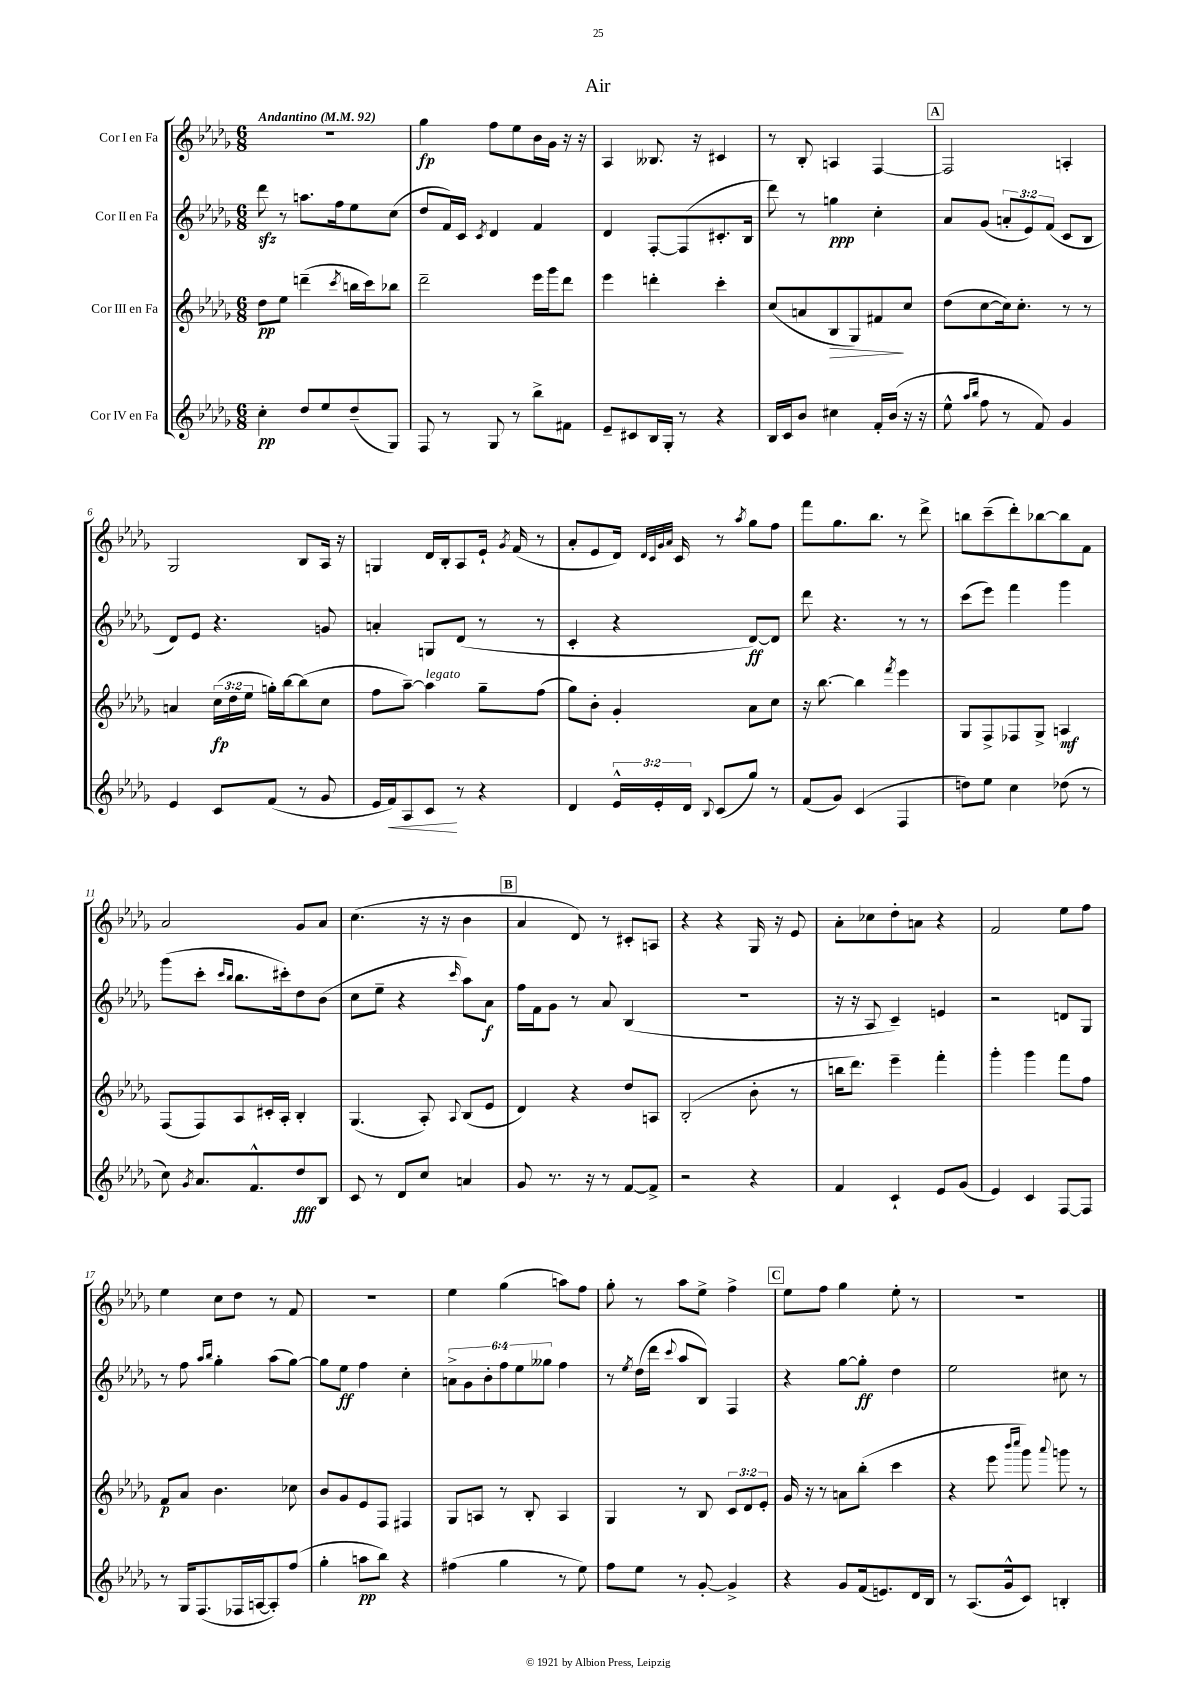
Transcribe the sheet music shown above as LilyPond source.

\header { title = "Air" }
<<
\new StaffGroup <<
\new Staff = "s0" \with { instrumentName = "Cor I en Fa" } {
    \clef treble \key des \major \numericTimeSignature \time 6/8 \tempo "Andantino" 4 = 92
    \autoBeamOff r2. |
    ges''4\fp f''8[ ees''8 bes'16 ges'16] r16 r16 |
    aes4 beses8. r16 cis'4 |
    r8 bes8-. a4 f4~ |
    \mark \markup { \box "A" } f2 a4-. |
    ges2 bes8[ aes16] r16 |
    g4 des'16[ bes16-. aes8 ees'16]-! \acciaccatura { ges'8 } f'16( r8 |
    aes'8[-. ees'8 des'16]) \grace { des'32[ c'32 ges'32 aes'32] } c'16 r8 \acciaccatura { aes''8 } ges''8[ f''8] |
    f'''8[ ges''8. bes''8.] r8 des'''8-> |
    b''8[ c'''8--( des'''8-.) bes''8~ bes''8 f'8] |
    aes'2 ges'8[ aes'8] |
    c''4.( r16 r16 bes'4 |
    \mark \markup { \box "B" } aes'4 des'8) r8 cis'8[-. a8] |
    r4 r4 ges16 r16 ees'8 |
    aes'8[-. ces''8 des''8-. a'8] r4 |
    f'2 ees''8[ f''8] |
    ees''4 c''8[ des''8] r8 f'8 |
    R2. |
    ees''4 ges''4( a''8[) f''8] |
    ges''8-. r8 aes''8[ ees''8]-> f''4-> |
    \mark \markup { \box "C" } ees''8[ f''8] ges''4 ees''8-. r8 |
    R2. \bar "|." |
}
\new Staff = "s1" \with { instrumentName = "Cor II en Fa" } {
    \clef treble \key des \major \numericTimeSignature \time 6/8 \override Staff.TupletNumber.text = #tuplet-number::calc-fraction-text
    \autoBeamOff des'''8\sfz r8 a''8.[ f''16 ees''8 c''8]( |
    des''8[ f'16) c'16] \acciaccatura { c'8 } des'4 f'4 |
    des'4 f8[~-. f8( cis'8.-. bes16] |
    des'''8) r8 g''4\ppp c''4-. |
    \mark \markup { \box "A" } aes'8[ ges'8]( \tuplet 3/2 { a'8[-. ees'8) f'8]( } c'8[ bes8] |
    des'8[) ees'8] r4. g'8 |
    a'4-. g8[ des'8]( r8 r8 |
    c'4-. r4 des'8[~\ff) des'8] |
    des'''8 r4. r8 r8 |
    c'''8[( ees'''8]) f'''4 ges'''4 |
    ges'''8[( c'''8]-. \grace { c'''16[ bes''16] } bes''8.[ cis'''16-.) des''8 bes'8]( |
    c''8[ ees''8]-- r4 \grace { c'''16 } aes''8[) aes'8]\f |
    \mark \markup { \box "B" } f''16[ f'16 ges'8] r8 aes'8 bes4( |
    R2. |
    r16 r16 aes8 c'4--) e'4 |
    r2 d'8[ ges8] |
    r8 f''8 \grace { aes''16[ bes''16] } ges''4-. aes''8[( ges''8]~) |
    ges''8[ ees''8]\ff f''4 c''4-. |
    \tuplet 6/4 { a'8[-> ges'8 bes'8-. f''8 ees''8 geses''8] } f''4 |
    r8 \acciaccatura { ees''8 } des''16[( des'''16] \appoggiatura { c'''8 } aes''8[ bes8]) f4 |
    \mark \markup { \box "C" } r4 ges''8[~ ges''8]-.\ff des''4 |
    ees''2 cis''8 r8 \bar "|." |
}
\new Staff = "s2" \with { instrumentName = "Cor III en Fa" } {
    \clef treble \key des \major \numericTimeSignature \time 6/8 \override Staff.TupletNumber.text = #tuplet-number::calc-fraction-text
    \autoBeamOff des''8[\pp ees''8] d'''4--( \acciaccatura { c'''8 } b''16[ c'''16) bes''8] |
    des'''2-- ees'''16[ ges'''16 des'''8] |
    ees'''4 d'''4-. c'''4-. |
    c''8[( a'8 bes8\> ges8) fis'8\! c''8] |
    \mark \markup { \box "A" } des''8[( c''8~ c''16) c''8.]-. r8 r8 |
    a'4 \tuplet 3/2 { c''16[\fp( des''16 ees''16] } g''16[-.) bes''16~ bes''8( c''8] |
    f''8[ aes''8]~--) aes''4^\markup { \italic "legato" } ges''8[-- f''8]( |
    ges''8[) bes'8]-. ges'4-. aes'8[ c''8] |
    r16 bes''8.~ bes''4 \acciaccatura { f'''8 } ees'''4 |
    ges8[ f8-> fes8 ges8]-> a4\mf |
    f8[( f8) aes8 cis'16-. aes16]-. bes4-. |
    ges4.( aes8-.) \appoggiatura { aes8 } bes8[( ees'8] |
    \mark \markup { \box "B" } des'4) r4 des''8[ a8] |
    bes2-.( bes'8-. r8 |
    b''16[ des'''8.]) ees'''4-- f'''4-. |
    ges'''4-. ges'''4 f'''8[ f''8] |
    f'8[\p aes'8] bes'4. ces''8 |
    bes'8[ ges'8 ees'8 f8] fis4 |
    ges8[ a8] r8 bes8-. a4 |
    ges4 r8 bes8 \tuplet 3/2 { c'8[ des'8 ees'8]-. } |
    \mark \markup { \box "C" } ges'16 r16 r8 a'8[ bes''8]-.( c'''4 |
    r4 ees'''8 \grace { bes'''16[ c''''16] } ges'''8) \appoggiatura { aes'''8 } g'''8 r8 \bar "|." |
}
\new Staff = "s3" \with { instrumentName = "Cor IV en Fa" } {
    \clef treble \key des \major \numericTimeSignature \time 6/8 \override Staff.TupletNumber.text = #tuplet-number::calc-fraction-text
    \autoBeamOff c''4-.\pp des''8[ ees''8 des''8--( ges8]) |
    f8 r8 ges8 r8 bes''8[-> fis'8] |
    ees'8[-- cis'8 bes16 ges16]-. r8 r4 |
    bes16[ c'16 bes'8] cis''4 f'16[-. bes'16]( r16 r16 |
    \mark \markup { \box "A" } ees''8-^ \grace { aes''16[ bes''16] } f''8 r8 f'8) ges'4 |
    ees'4 c'8[ f'8]( r8 ges'8 |
    ees'16[ f'16\<) aes8 c'8]\! r8 r4 |
    des'4 \tuplet 3/2 { ees'16[-^ ees'16-. des'16] } \appoggiatura { bes8 } c'8[( ges''8]) r8 |
    f'8[( ges'8]) c'4( f4 |
    d''8[) ees''8] c''4 des''8( r8 |
    c''8) \acciaccatura { ges'8 } aes'8.[ f'8.-^ des''8\fff bes8] |
    c'8 r8 des'8[ c''8] a'4 |
    \mark \markup { \box "B" } ges'8 r8. r16 r8 f'8[~ f'8]-> |
    r2 r4 |
    f'4 c'4-! ees'8[ ges'8]( |
    ees'4) c'4 f8[~ f8] |
    r8 ges16[ f8.( fes16 a16~ a8-.) f''8]( |
    ges''4-. a''8[\pp bes''8]) r4 |
    fis''4( ges''4 r8 ees''8) |
    f''8[ ees''8] r8 ges'8~-. ges'4-> |
    \mark \markup { \box "C" } r4 ges'8[ f'16( e'8.) des'16 bes16] |
    r8 aes8.[( ges'16-^ c'8]) b4-. \bar "|." |
}
>>
>>
